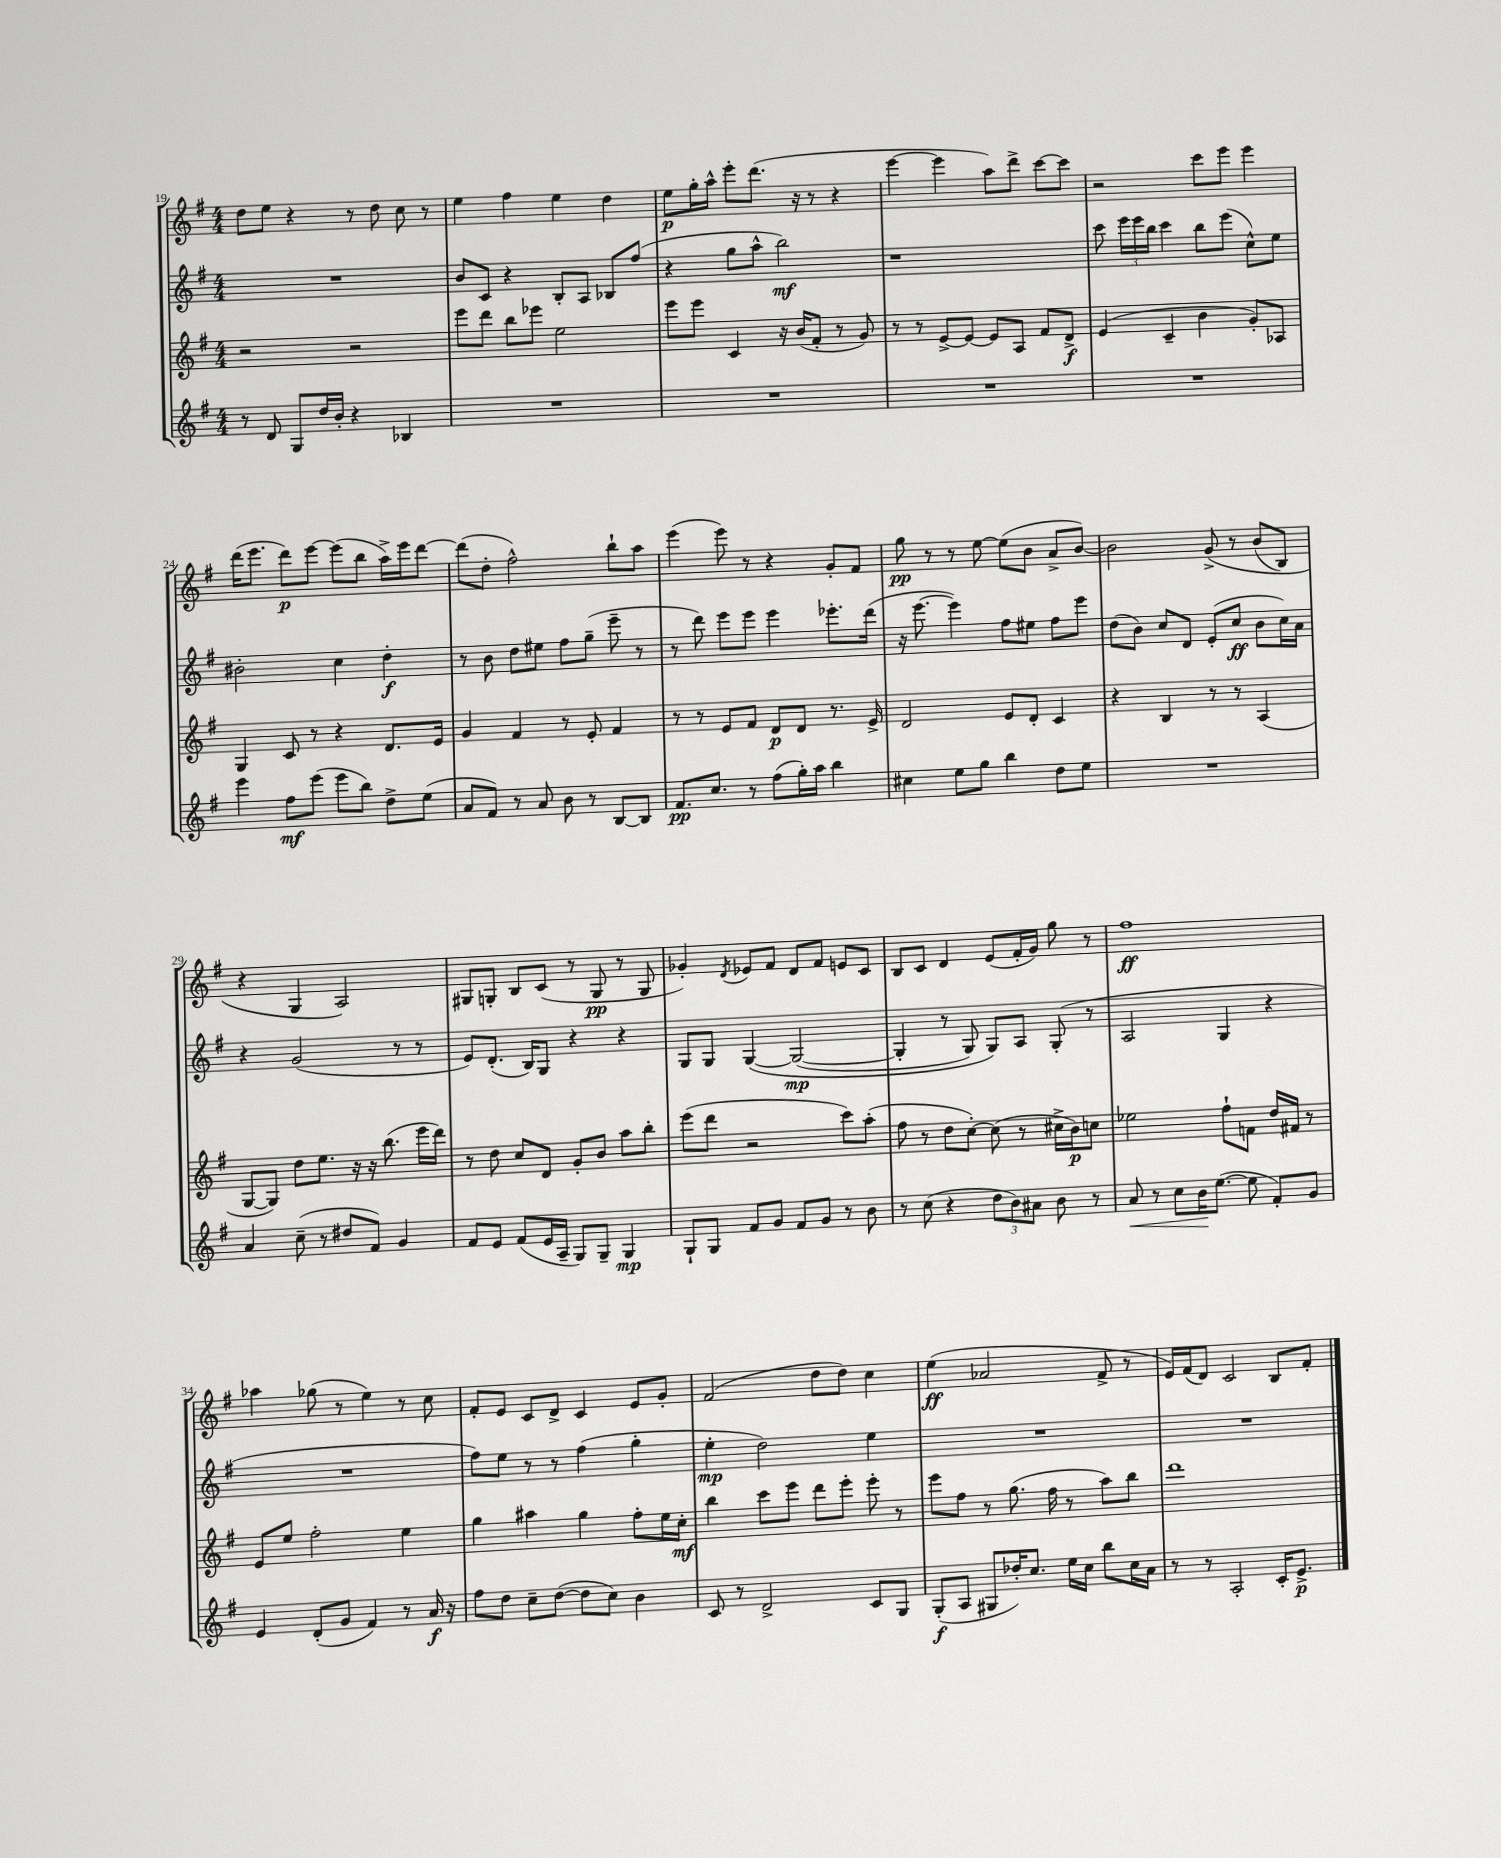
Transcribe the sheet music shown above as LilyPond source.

<<
\new StaffGroup <<
\new Staff = "s0" {
    \clef treble \key g \major \numericTimeSignature \time 4/4
    \autoBeamOff d''8[ e''8] r4 r8 d''8 c''8 r8 |
    e''4 fis''4 e''4 d''4 |
    e''8[\p g''16-. a''16]-^ e'''8[-. d'''8.]( r16 r8 r4 |
    e'''4~ e'''4 a''8[) d'''8]-> c'''8[~ c'''8] |
    r2 c'''8[ e'''8] e'''4 |
    d'''16[( e'''8.] d'''8[\p) e'''8]~ e'''8[( b''8] a''16[->) e'''16 d'''8]~ |
    d'''8[( d''8]-. fis''2-^) b''8[-! a''8] |
    e'''4( e'''8) r8 r4 g'8[-. fis'8] |
    g''8\pp r8 r8 e''8~ e''8[( b'8] a'8[-> b'8]~) |
    b'2 g'8->\( r8 b'8[( b8]) |
    r4 g4 a2\) |
    gis8[ g8]-. b8[ c'8]( r8 g8\pp r8 g8 |
    ges'4-.) \acciaccatura { d'8 } ees'8[ fis'8] d'8[ fis'8] e'8[ c'8] |
    b8[ c'8] d'4 e'8[( fis'16-. g'16]) g''8 r8 |
    fis''1\ff |
    aes''4 ges''8( r8 e''4) r8 c''8 |
    fis'8[-. e'8] c'8[ d'8]-> c'4 e'8[ g'8]-. |
    fis'2( d''8[ d''8]) c''4 |
    e''4\ff( aes'2 fis'8-> r8 |
    e'16[) fis'16( d'8]) c'2 b8[ fis'8]-. \bar "|." |
}
\new Staff = "s1" {
    \clef treble \key g \major \numericTimeSignature \time 4/4
    \autoBeamOff R1 |
    b'8[ c'8] r4 b8[-. a8] bes8[ fis''8]( |
    r4 g''8[ a''8]-^ b''2\mf) |
    r1 |
    c'''8 \tuplet 3/2 { e'''16[ e'''16 b''16] } c'''4 b''8[ e'''8]( c''8[-^) e''8] |
    bis'2-. c''4 d''4-.\f |
    r8 b'8 d''8[ eis''8] fis''8[ g''8]--( e'''8-- r8 |
    r8 d'''8) e'''8[ e'''8] e'''4 ees'''8.[-. d'''16]( |
    r16 e'''8.~ e'''4) fis''8[ eis''8] fis''8[ e'''8] |
    d''8[( b'8]) c''8[ d'8] e'8[-.( c''8]\ff b'8[ c''16) a'16] |
    r4 g'2( r8 r8 |
    e'8[) d'8.]-.( b16[) g8] r4 r4 |
    g8[ g8] g4~\( g2~\mp( |
    g4-. r8 g8) g8[\) a8] g8-.( r8 |
    a2 g4 r4 |
    R1 |
    fis''8[) e''8] r8 r8 fis''4( g''4-. |
    e''4-.\mp d''2) e''4 |
    R1 |
    R1 \bar "|." |
}
\new Staff = "s2" {
    \clef treble \key g \major \numericTimeSignature \time 4/4
    \autoBeamOff r2 r2 |
    e'''8[ d'''8] b''8[ ees'''8] e''2 |
    e'''8[ e'''8] c'4 r16 b'16[( fis'8]-. r8 g'8) |
    r8 r8 e'8[~-> e'8]~ e'8[ a8] fis'8[ d'8]->\f |
    e'4( c'4-- b'4 g'8[-.) aes8] |
    g4 c'8 r8 r4 d'8.[ e'16] |
    g'4 fis'4 r8 e'8-. fis'4 |
    r8 r8 e'8[ fis'8] d'8[\p d'8] r8. e'16-> |
    d'2 e'8[ d'8]-. c'4 |
    r4 b4 r8 r8 a4( |
    g8[~ g8]) d''8[ e''8.] r16 r16 b''8.( e'''16[ d'''16]) |
    r8 d''8 c''8[ d'8] g'8[-. b'8] a''8[ b''8]-. |
    e'''8[( d'''8] r2 c'''8[) a''8]-.( |
    fis''8 r8 d''8[ c''8]~-.) c''8( r8 cis''16[-> b'16\p) c''8] |
    ees''2 fis''8[-! f'8] d''16[ fis'16] r8 |
    e'8[ e''8] fis''2-. e''4 |
    g''4 ais''4 g''4 fis''8[-. e''16 c''16]-.\mf |
    b''4 c'''8[ e'''8] d'''8[ e'''8]-. e'''8-. r8 |
    e'''8[ fis''8] r8 g''8.( fis''16 r8 a''8[) b''8] |
    d'''1 \bar "|." |
}
\new Staff = "s3" {
    \clef treble \key g \major \numericTimeSignature \time 4/4
    \autoBeamOff r8 d'8 g8[ d''16 b'16]-. r4 bes4 |
    R1 |
    R1 |
    R1 |
    R1 |
    e'''4 fis''8[\mf e'''8]( e'''8[ b''8]) d''8[-> e''8]( |
    a'8[ fis'8]) r8 a'8 b'8 r8 b8[~ b8] |
    fis'8.[\pp c''8.] r8 fis''8[( g''16-.) a''16] b''4 |
    cis''4 e''8[ g''8] b''4 d''8[ e''8] |
    R1 |
    a'4 c''8--( r8 dis''8[ fis'8]) g'4 |
    fis'8[ e'8] fis'8[( e'16 a16]-- g8[) g8]-- g4\mp |
    g8[-! g8] fis'8[ g'8] fis'8[ g'8] r8 b'8 |
    r8 c''8( r4 \tuplet 3/2 { d''8[ b'8) ais'8] } b'8 r8 |
    a'8\< r8 c''8[ b'16\! e''8.]~( e''8 fis'8[-.) g'8] |
    e'4 d'8[-.( g'8] fis'4) r8 a'16\f r16 |
    fis''8[ d''8] c''8[-- d''8]~( d''8[ c''8]) b'4 |
    c'8 r8 d'2-> c'8[ g8] |
    g8[-.\f( a8] gis8[ des''16-.) c''8.] e''16[ c''16] b''8[ c''16 a'16] |
    r8 r8 a2-. c'16[-. e'8.]->\p \bar "|." |
}
>>
>>
\layout { \context { \Score currentBarNumber = #19 } }
